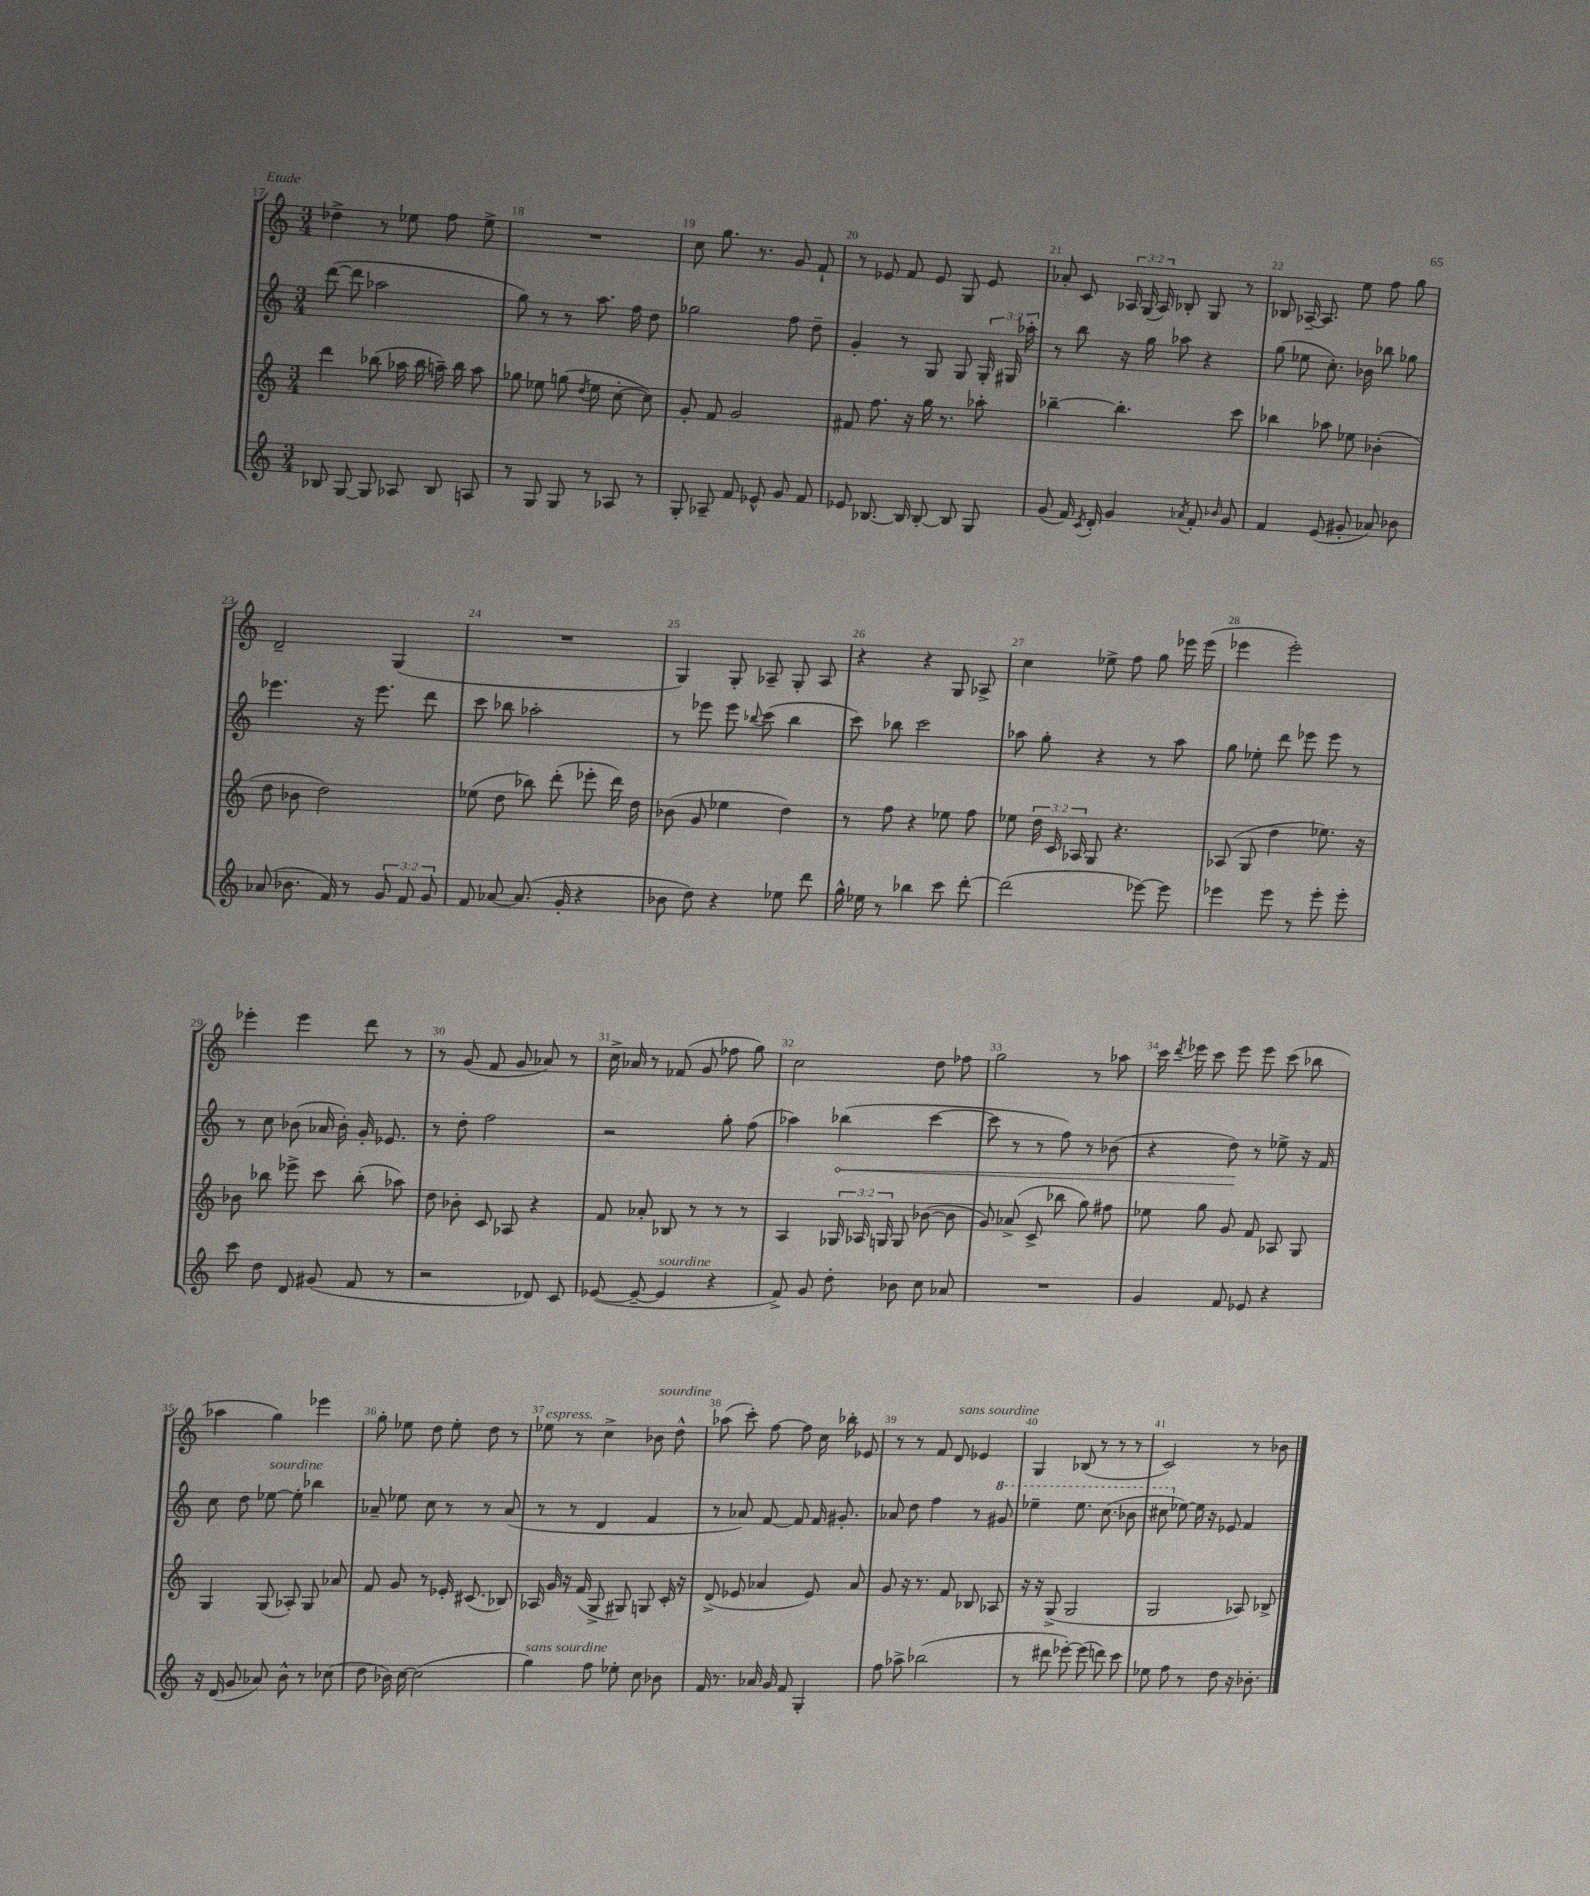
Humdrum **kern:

**kern	**kern	**kern	**kern
*staff4	*staff3	*staff2	*staff1
*clefG2	*clefG2	*clefG2	*clefG2
*k[]	*k[]	*k[]	*k[]
*M3/4	*M3/4	*M3/4	*M3/4
8B-	4ddd	([8ddd	4dd-^
[8G	.	8ddd]	.
8G]	(8bb-	2aa-	8r
8A-	16aa-	.	8ee-
.	16bb-	.	.
8B-	16aa~)	.	8ff
.	16bb-	.	.
8A	8aa	.	8ee-^
=	=	=	=
8r	8gg-	8gg)	2.r
8G	8ee-	8r	.
8G	(8gg	8r	.
.	8qdd	.	.
8r	8ee-	8.aa	.
8A-	[8cc'	.	.
.	.	16ff	.
8r	8cc])	8dd	.
=	=	=	=
8G'	8g'	2gg-	8cc
8A-~	8f	.	8.gg
8f	2g	.	.
.	.	.	8.r
8e-^^	.	.	.
8g	.	8ff	8g
8f	.	8dd~	8f`
=	=	=	=
8e-	8f#	4g'	8r
[8.B-	8.ff	.	8e-
.	.	8r	8f
16B-]	16r	.	.
[8B-'	16gg	8G	8e-
.	8.r	.	.
8B-]	.	8G	8G
8G	8aa-'	24G'	8e-
.	.	24G#	.
.	.	24aa-'	.
=	=	=	=
(8g	[4bb-~	8r	8a-'
16f)	.	8bb	8c
8qc	.	.	.
16d'	.	.	.
4g	4.bb-']	16r	24A-
.	.	.	(24G
.	.	16gg	.
.	.	.	24A-)
.	.	8aa-	8B-'
8qa-	.	.	.
8f'	.	4r	8G
16qqb-	.	.	.
8g	8ccc	.	8r
=	=	=	=
4f	4bb-	(8gg	8B-
.	.	8ee-	[16A-~
.	.	.	8.A-]
(8e	8aa-	8.cc')	.
8g#'	8ee-	.	8ee
.	.	16b-	.
8a-)	(4b-'	8bb-	8ff
8b-	.	8gg-	8gg
=	=	=	=
(8a-	8dd	4.eee-	2d~
8.b-	8b-	.	.
.	2dd)	.	.
16f)	.	.	.
8r	.	16r	.
.	.	8.eee-	.
12g	.	.	(4G
12f	.	.	.
.	.	8ddd	.
12g	.	.	.
=	=	=	=
8f	(8ee-	8ccc	2.r
[8a-	8dd	8bb-	.
(8.a-]	8bb-)	2aa-'	.
.	(8ddd'	.	.
16g'	.	.	.
4r	8eee-'	.	.
.	16ddd)	.	.
.	16dd	.	.
=	=	=	=
8b-	(8b-	8r	4G)
8dd)	8g	8eee-	.
4r	4ee-	8eee-	8G'
.	.	8qqbb-	.
.	.	(8ccc	8A-~
8ee-	4dd)	4bb-	8G'
8ddd	.	.	8A-
=	=	=	=
16gg^^	8r	8ccc)	4r
16ee-	.	.	.
8r	8ff	8bb-	.
4bb-	4r	2ccc	4r
8ccc	8ee-	.	8G
[8ddd'	8ff	.	8A-^
=	=	=	=
(2ddd]	8ee-	8aa-	4cc
.	24dd	8gg'	.
.	24c	.	.
.	24A-	.	.
.	8G	4r	8ee-^
.	4.r	.	8ff
[8eee-)	.	8r	8gg
8eee-]	.	8aa-	16eee-
.	.	.	(16eee-
=	=	=	=
4eee-	(8A-	8gg	4eee-
.	8G	8ee-'	.
8eee-	4dd	8ddd	2eee-')
8r	.	8eee-	.
8eee-'	8.ee-)	8eee-	.
8eee-'	.	8r	.
.	16r	.	.
=	=	=	=
8ccc	8b-	8r	4eee-'
8dd	8bb-	8cc	.
8d	8eee-^	(8b-	4eee-
(8g#	8ccc	16a-	.
.	.	16b-')	.
8f	(8bb-'	16g'	8ddd
.	.	8.e-	.
8r	8aa-)	.	8r
=	=	=	=
2r	8dd	8r	8r
.	8b-'	8dd'	(8g
.	8c	2ff	8f
.	8A-	.	8g
8d-)	4r	.	8a-)
8c	.	.	8r
=	=	=	=
([8e-	8f	2r	16cc^
.	.	.	16a-
8e-~_	8a-'	.	8r
4e-]	8B-	.	(8f-
.	8r	.	8g
4r	8r	8gg'	8ff-
.	8r	(8ff	8gg)
=	=	=	=
8f^)	4A	4aa-)	2cc
8g	.	.	.
8dd'	24G-	(4bb-	.
.	24A-	.	.
.	24G	.	.
8b-	8G	.	.
8cc	([8b-	[4ccc	8dd
8a-	8b-]	.	8ff-
=	=	=	=
2.r	8g)	8ccc]	2gg
.	(8a-^	8r	.
.	8c^	8r	.
.	8bb-	8ff)	.
.	8gg)	8r	8r
.	8ff#	(8b-	8aa-
=	=	=	=
4g	8ee-	4r	16ccc
.	.	.	8qddd
.	.	.	16eee-
.	8gg	.	8ccc
8f	8g	8dd)	8eee-
8e-	8f	8r	8eee-
4r	8A-	8ee-^	(8ccc
.	8G	16r	8bb-
.	.	16f	.
=	=	=	=
16r	4G	8cc	4aa-
(16d	.	.	.
8g	.	8dd	.
8a-)	(8G	[8ee-	4gg)
8b^^	8A-')	8ee-']	.
8r	8G	4bb-	4eee-
(8cc-	8a-	.	.
=	=	=	=
8dd	8f	8a-~	8gg'
16b-)	8g	8ee-	8ee-
[16cc	.	.	.
(2cc]	8r	8cc	8dd
.	16e-'	8r	8ee-'
.	(8.c#	.	.
.	.	8r	8dd
.	8B-)	(8a-	8r
=	=	=	=
4gg)	16A-	8r	8ee-
.	16g	.	.
.	16r	8r	8r
.	(16f	.	.
8ff	8G^	4d	4cc^
8ee-'	8G#)	.	.
8cc	8G	4f	8b-
8b-	16c'	.	8dd^^
.	16r	.	.
=	=	=	=
16f	(8d^	8r	(8aa-
8.r	.	.	.
.	8e-	8a-)	8ccc')
16a-	4a-	[8f	[8ff
16g	.	.	.
8f	.	8f]	8ff]
4G'	8e-)	16f	16cc
.	.	8.g#'	16bb-'
.	8a-	.	8e-
=	=	=	=
8ff	8g	8a-	8r
8aa-^	16r	8dd	8r
.	8.r	.	.
(2bb-	.	4ff	8f
.	8f	.	8d
.	8B-	8r	4e-
.	8A-	8gg#	.
=	=	=	=
8r	16r	4eee-~	4G
.	16r	.	.
8ddd#	(8G^	.	.
[8eee-')	2G	8.eee-	(8B-
(8eee-]	.	.	8r
.	.	(8.ccc	.
8ddd)	.	.	8r
8ccc	.	8bb-	8r
=	=	=	=
8ee-	2G	8ccc#	2c)
8ff	.	[8ee-)	.
8r	.	16ee-]	.
.	.	16r	.
8dd	.	8e-	.
16r	8A-)	4f	8r
8.b-'	.	.	.
.	8B-^	.	8b-
==	==	==	==
*-	*-	*-	*-
